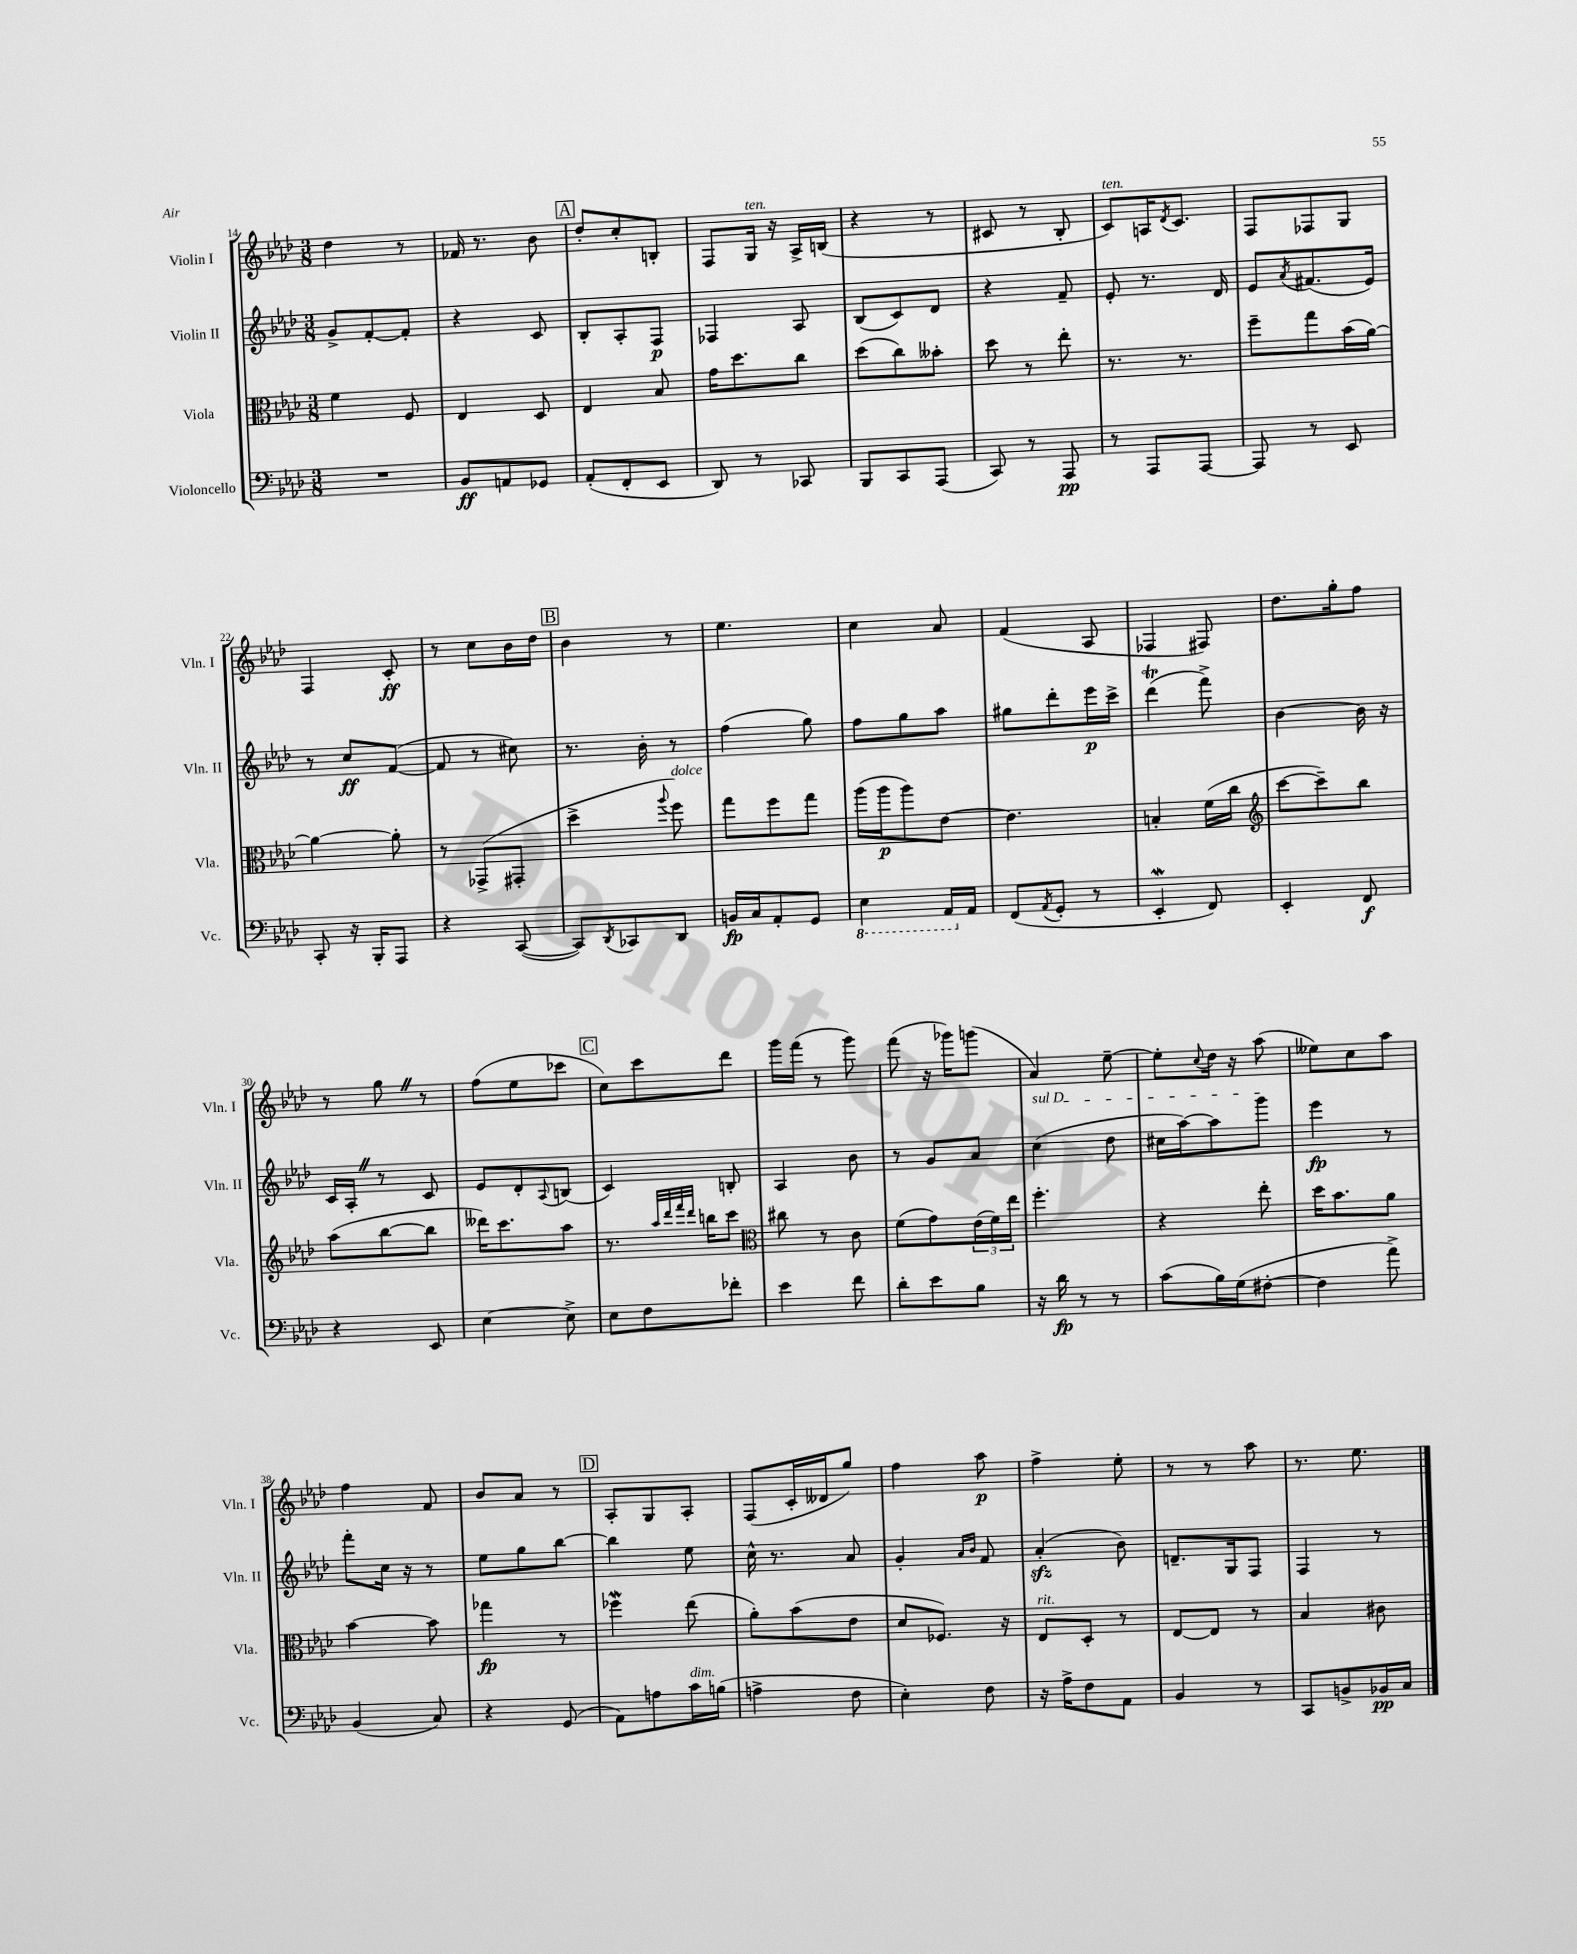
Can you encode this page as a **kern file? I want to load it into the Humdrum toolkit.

**kern	**dynam	**kern	**dynam	**kern	**dynam	**kern	**dynam
*part4	*part4	*part3	*part3	*part2	*part2	*part1	*part1
*staff4	*staff4	*staff3	*staff3	*staff2	*staff2	*staff1	*staff1
*I"Violoncello	*	*I"Viola	*	*I"Violin II	*	*I"Violin I	*
*I'Vc.	*	*I'Vla.	*	*I'Vln. II	*	*I'Vln. I	*
*clefF4	*	*clefC3	*	*clefG2	*	*clefG2	*
*k[b-e-a-d-]	*	*k[b-e-a-d-]	*	*k[b-e-a-d-]	*	*k[b-e-a-d-]	*
*M3/8	*	*M3/8	*	*M3/8	*	*M3/8	*
=14	=14	=14	=14	=14	=14	=14	=14
4.r	.	4f\	.	8g^/L	.	4dd-\	.
.	.	.	.	[8f'/	.	.	.
.	.	8F/	.	8f'/J]	.	8r	.
=15	=15	=15	=15	=15	=15	=15	=15
8BB-/L	ff	4E-/	.	4r	.	16f-X/	.
.	.	.	.	.	.	8.r	.
8AAn/	.	.	.	.	.	.	.
8GG-X/J	.	8D-/	.	8c/	.	8b-\	.
!!LO:REH:place=s1:t=A
=16	=16	=16	=16	=16	=16	=16	=16
(8AA-'/L	.	4E-/	.	8B-'/L	.	8dd-'/L	.
8FF'/	.	.	.	8A-'/	.	8cc'/	.
8EE-/J	.	8B-/	.	8F/J	p	8Bn'/J	.
=17	=17	=17	=17	=17	=17	=17	=17
8DD-/)	.	16g\KL	.	4F-X/	.	8F/L	.
.	.	8.dd-\	.	.	.	.	.
!	!	!	!	!	!	!LO:TX:a:i:t=ten.	!
8r	.	.	.	.	.	16G/Jk	.
.	.	.	.	.	.	16r	.
8CC-X/	.	8cc\J	.	8A-/	.	16A-^/LL	.
.	.	.	.	.	.	(16Bn/JJ	.
=18	=18	=18	=18	=18	=18	=18	=18
8BBB-/L	.	(8dd-\L	.	(8B-/L	.	4r	.
8CC/	.	8cc\)	.	8c/)	.	.	.
(8AAA-/J	.	8b--X'\J	.	8d-/J	.	8r	.
=19	=19	=19	=19	=19	=19	=19	=19
8CC/)	.	8dd-\	.	4r	.	8c#X/	.
8r	.	8r	.	.	.	8r	.
8AAA-/	pp	8ee-'\	.	8f~/	.	8B-'/	.
=20	=20	=20	=20	=20	=20	=20	=20
!	!	!	!	!	!	!LO:TX:a:i:t=ten.	!
8r	.	8.r	.	8e-'/	.	8c/L)	.
8AAA-/L	.	.	.	8.r	.	16An/K	.
.	.	.	.	.	.	8qd-/	.
.	.	8.r	.	.	.	8.c/J	.
[8AAA-/J	.	.	.	.	.	.	.
.	.	.	.	16d-/	.	.	.
=21	=21	=21	=21	=21	=21	=21	=21
8AAA-/]	.	8ff~\L	.	8e-/L	.	8F/L	.
.	.	.	.	8qa-/	.	.	.
8r	.	8gg\	.	(8.f#X/	.	8F-X/	.
8EE-/	.	(16b-\L	.	.	.	8G/J	.
.	.	[16a-\JJ)	.	16e-/Jk)	.	.	.
!!LO:LB:g=z
=22	=22	=22	=22	=22	=22	=22	=22
8CC'/	.	4a-\_	.	8r	.	4F/	.
16r	.	.	.	8cc/L	ff	.	.
16BBB-'/KL	.	.	.	.	.	.	.
8AAA-/J	.	8a-'\]	.	([8f/J	.	8c'/	ff
=23	=23	=23	=23	=23	=23	=23	=23
4r	.	8r	.	8f/]	.	8r	.
.	.	(8GG-X^/L	.	8r	.	8cc\L	.
([8CC/	.	8GG#X'/J	.	8cc#X\)	.	16b-\L	.
.	.	.	.	.	.	16dd-\JJ	.
!!LO:REH:place=s1:t=B
=24	=24	=24	=24	=24	=24	=24	=24
8CC/L])	.	4dd-^\	.	8.r	.	4b-\	.
8qDD-/	.	.	.	.	.	.	.
8CC-X/	.	.	.	.	.	.	.
.	.	.	.	16b-'\	.	.	.
.	.	8qqaa-/	.	.	.	.	.
!	!	!LO:TX:a:i:t=dolce	!	!	!	!	!
8DD-/J	.	8ff\)	.	8r	.	8r	.
=25	=25	=25	=25	=25	=25	=25	=25
16BBn/LL	fp	8gg\L	.	(4ff\	.	4.ee-\	.
16C/J	.	.	.	.	.	.	.
8AA-'/	.	8ff\	.	.	.	.	.
8GG/J	.	8gg\J	.	8gg\)	.	.	.
=26	=26	=26	=26	=26	=26	=26	=26
*8ba	*	*	*	*	*	*	*
4EE-\	.	(16aa-\LL	.	8ff\L	.	4cc\	.
.	.	16aa-\J	p	.	.	.	.
.	.	8aa-\)	.	8gg\	.	.	.
16AAA-/LL	.	[8e-\J	.	8aa-\J	.	8a-/	.
*X8ba	*	*	*	*	*	*	*
16AA-/JJ	.	.	.	.	.	.	.
=27	=27	=27	=27	=27	=27	=27	=27
(8FF/L	.	4.e-\]	.	8gg#X\L	.	(4f/	.
8qAA-/	.	.	.	.	.	.	.
8GG'/J	.	.	.	8ddd-'\	.	.	.
8r	.	.	.	16eee-\L	p	8A-/	.
.	.	.	.	16ccc^\JJ	.	.	.
=28	=28	=28	=28	=28	=28	=28	=28
4EE-W'/	.	4Bn'/	.	(4ddd-T\	.	4F-X/	.
8FF/)	.	(16f\LL	.	8fff^\)	.	8F#X/)	.
.	.	16cc\JJ	.	.	.	.	.
=29	=29	=29	=29	=29	=29	=29	=29
*	*	*clefG2	*	*	*	*	*
4EE-'/	.	[8ccc\L	.	[4b-\	.	8.dd-\L	.
.	.	8ccc~\])	.	.	.	.	.
.	.	.	.	.	.	16gg'\k	.
8FF/	f	8bb-\J	.	16b-\]	.	8ff\J	.
.	.	.	.	16r	.	.	.
!!LO:LB:g=z
=30	=30	=30	=30	=30	=30	=30	=30
4r	.	(8aa-\L	.	16c/LL	.	8r	.
.	.	.	.	16A-'Z/JJ	.	.	.
.	.	[8bb-\	.	8r	.	8ggZ\	.
8EE-/	.	8bb-\J]	.	8c/	.	8r	.
=31	=31	=31	=31	=31	=31	=31	=31
[4E-\	.	16ddd--X\KL)	.	8e-/L	.	(8ff\L	.
.	.	8.ccc\	.	.	.	.	.
.	.	.	.	8d-'/	.	8ee-\	.
.	.	.	.	8qqA-/	.	.	.
8E-^\]	.	8aa-\J	.	(8Bn/J	.	8ccc-X\J	.
!!LO:REH:place=s1:t=C
=32	=32	=32	=32	=32	=32	=32	=32
8E-\L	.	8.r	.	4c/)	.	8cc\L)	.
8F\	.	.	.	.	.	8ccc\	.
.	.	32qqaa-/LLL	.	.	.	.	.
.	.	32qqddd-/	.	.	.	.	.
.	.	32qqfff/	.	.	.	.	.
.	.	32qqddd-/JJJ	.	.	.	.	.
.	.	16bbn\KL	.	.	.	.	.
8f-X'\J	.	8ccc\J	.	8Bn'/	.	8ddd-\J	.
=33	=33	=33	=33	=33	=33	=33	=33
*	*	*clefC3	*	*	*	*	*
4e-\	.	8cc#X\	.	4A-/	.	16ggg\LL	.
.	.	.	.	.	.	(16fff\JJ	.
.	.	8r	.	.	.	8r	.
8f\	.	8c\	.	8b-\	.	8ggg\)	.
=34	=34	=34	=34	=34	=34	=34	=34
8d-'\L	.	(8f\L	.	8r	.	(8fff\	.
8e-\	.	8g\)	.	8g/L	.	16r	.
.	.	.	.	.	.	16ggg-X\KL)	.
8B-\J	.	(24e-\L	.	8a-/J	.	(8gggn\J	.
.	.	24f\)	.	.	.	.	.
.	.	24ee-\JJ	.	.	.	.	.
=35	=35	=35	=35	=35	=35	=35	=35
!	!	!	!	!LO:TX:a:i:t=sul D	!	!	!
16r	.	4.ff'\	.	(4cc\	.	4a-/)	.
16d-\	fp	.	.	.	.	.	.
8r	.	.	.	.	.	.	.
8r	.	.	.	8dd-\	.	[8ee-~\	.
=36	=36	=36	=36	=36	=36	=36	=36
(8c\L	.	4r	.	16cc#X\LL	.	8ee-'\L]	.
.	.	.	.	[16aa-\J)	.	.	.
.	.	.	.	.	.	8qqcc/	.
16B-\L)	.	.	.	8aa-\]	.	16dd-\Jk	.
(16G\J	.	.	.	.	.	16r	.
[8F#X'\J	.	8ee-'\	.	8ggg\J	.	(8aa-\	.
=37	=37	=37	=37	=37	=37	=37	=37
4F#\]	.	16dd-\KL	.	4eee-\	fp	8ee--X\L)	.
.	.	8.b-\	.	.	.	.	.
.	.	.	.	.	.	8cc\	.
8a-^\)	.	8a-\J	.	8r	.	8aa-\J	.
!!LO:LB:g=z
=38	=38	=38	=38	=38	=38	=38	=38
(4BB-/	.	[4b-\	.	8fff'\L	.	4ff\	.
.	.	.	.	16cc\Jk	.	.	.
.	.	.	.	16r	.	.	.
8C/)	.	8b-\]	.	8r	.	8f/	.
=39	=39	=39	=39	=39	=39	=39	=39
4r	.	4gg-X\	fp	8ee-\L	.	8b-/L	.
.	.	.	.	8gg\	.	8a-/J	.
(8GG/	.	8r	.	[8bb-\J	.	8r	.
!!LO:REH:place=s1:t=D
=40	=40	=40	=40	=40	=40	=40	=40
8AA-\L)	.	4ff-Xw\	.	4bb-\]	.	8A-'/L	.
8An\	.	.	.	.	.	8G/	.
!LO:TX:a:i:t=dim.	!	!	!	!	!	!	!
16c\L	.	(8ee-\	.	8ee-\	.	8A-'/J	.
(16Bn\JJ	.	.	.	.	.	.	.
=41	=41	=41	=41	=41	=41	=41	=41
4An^\	.	8a-'\L)	.	16cc^^\	.	(8F/L	.
.	.	.	.	8.r	.	.	.
.	.	(8b-\	.	.	.	16c'/L	.
.	.	.	.	.	.	16d--X/J	.
8F\	.	8e-\J	.	8a-/	.	8gg/J)	.
=42	=42	=42	=42	=42	=42	=42	=42
4E-'\)	.	8d-/L	.	4g'/	.	4ff\	.
.	.	8.F-X/J)	.	.	.	.	.
.	.	.	.	16qqa-/LL	.	.	.
.	.	.	.	16qqb-/JJ	.	.	.
8F\	.	.	.	8f/	.	8aa-\	p
.	.	16r	.	.	.	.	.
=43	=43	=43	=43	=43	=43	=43	=43
!	!	!LO:TX:a:i:t=rit.	!	!	!	!	!
16r	.	8E-/L	.	(4a-zz'/	.	4ff^\	.
16A-^\KL	.	.	.	.	.	.	.
8F\	.	8D-'/J	.	.	.	.	.
8AA-\J	.	8r	.	8b-\)	.	8ee-'\	.
=44	=44	=44	=44	=44	=44	=44	=44
4BB-/	.	[8E-/L	.	8.dn~/L	.	8r	.
.	.	8E-/J]	.	.	.	8r	.
.	.	.	.	16G/k	.	.	.
8r	.	8r	.	8F/J	.	8aa-\	.
=45	=45	=45	=45	=45	=45	=45	=45
8CC/L	.	4B-/	.	4F/	.	8.r	.
8BBn^/	.	.	.	.	.	.	.
.	.	.	.	.	.	8.ee-\	.
16BB-X/L	pp	8c#X\	.	8r	.	.	.
16C/JJ	.	.	.	.	.	.	.
==	==	==	==	==	==	==	==
*-	*-	*-	*-	*-	*-	*-	*-
